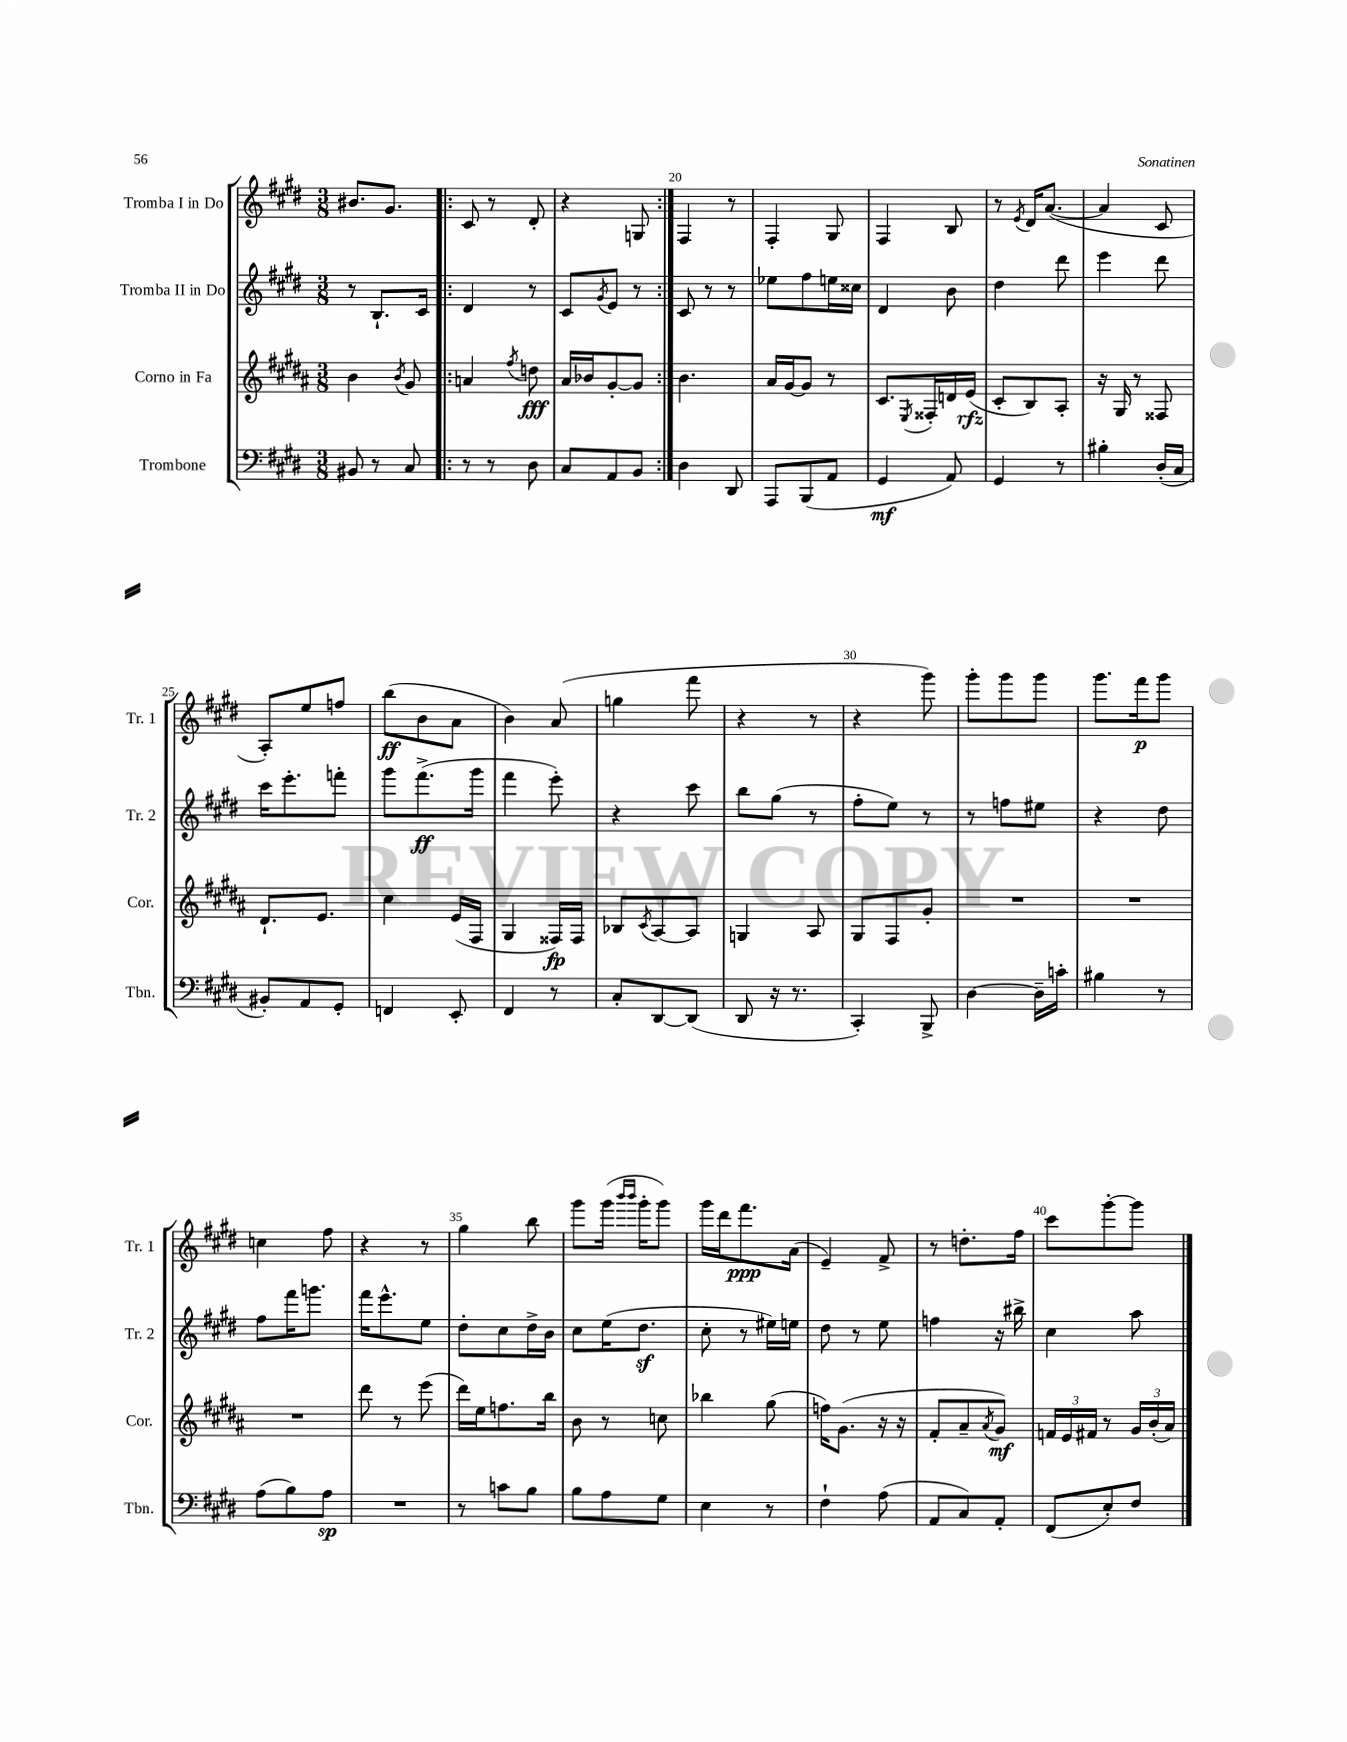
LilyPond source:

<<
\new StaffGroup <<
\new Staff = "s0" \with { instrumentName = "Tromba I in Do" shortInstrumentName = "Tr. 1" } {
    \clef treble \key e \major \numericTimeSignature \time 3/8
    bis'8. gis'8. |
    \repeat volta 2 { cis'8 r8 dis'8-. |
    r4 g8 | }
    fis4 r8 |
    fis4-. gis8 |
    fis4 b8 |
    r8 \acciaccatura { e'8 } dis'16 a'8.~( |
    a'4 cis'8 |
    a8-.) e''8 f''8 |
    b''8\ff( b'8 a'8 |
    b'4) a'8( |
    g''4 fis'''8 |
    r4 r8 |
    r4 gis'''8) |
    gis'''8-. gis'''8 gis'''8 |
    gis'''8. fis'''16\p gis'''8 |
    c''4 fis''8 |
    r4 r8 |
    gis''4 b''8 |
    gis'''8 gis'''16( \grace { b'''16 b'''16 } gis'''16-. gis'''8) |
    gis'''16 dis'''16 fis'''8.\ppp a'16( |
    e'4--) fis'8-> |
    r8 d''8.-. fis''16 |
    cis'''8 gis'''8~-. gis'''8 \bar "|." |
}
\new Staff = "s1" \with { instrumentName = "Tromba II in Do" shortInstrumentName = "Tr. 2" } {
    \clef treble \key e \major \numericTimeSignature \time 3/8
    r8 b8.-! cis'16 |
    \repeat volta 2 { dis'4 r8 |
    cis'8 \acciaccatura { gis'8 } e'8 r8 | }
    cis'8 r8 r8 |
    ees''8 fis''8 e''16 cisis''16 |
    dis'4 b'8 |
    dis''4 dis'''8 |
    e'''4 dis'''8 |
    cis'''16 e'''8.-. f'''8-. |
    gis'''8 fis'''8.->\ff( gis'''16 |
    fis'''4 e'''8-.) |
    r4 cis'''8 |
    b''8 gis''8( r8 |
    fis''8-. e''8) r8 |
    r8 f''8 eis''8 |
    r4 dis''8 |
    fis''8 fis'''16 g'''8. |
    fis'''16 e'''8.-^ e''8 |
    dis''8-. cis''8 dis''16-> b'16 |
    cis''8 e''16( dis''8.\sf |
    cis''8-. r8 eis''16) e''16 |
    dis''8 r8 e''8 |
    f''4 r16 bis''16-> |
    cis''4 a''8 \bar "|." |
}
\new Staff = "s2" \with { instrumentName = "Corno in Fa" shortInstrumentName = "Cor." } {
    \clef treble \key b \major \numericTimeSignature \time 3/8
    b'4 \acciaccatura { b'8 } gis'8 |
    \repeat volta 2 { a'4 \acciaccatura { fis''8 } d''8\fff |
    ais'16 bes'16 gis'8~-. gis'8 | }
    b'4. |
    ais'16 gis'16~ gis'8 r8 |
    cis'8. \acciaccatura { e8 } fisis16-. d'16 e'16\rfz( |
    cis'8-. b8) ais8-. |
    r16 gis16 r8 fisis8 |
    dis'8.-! e'8. |
    cis''4 e'16( fis16 |
    gis4 fisis16\fp) fisis16 |
    bes8 \acciaccatura { cis'8 } ais8~ ais8 |
    g4 ais8 |
    gis8 fis8 gis'8-. |
    R4. |
    R4. |
    R4. |
    dis'''8 r8 e'''8( |
    dis'''16) e''16 f''8. b''16 |
    b'8 r8 c''8 |
    bes''4 gis''8( |
    f''16) gis'8.( r16 r16 |
    fis'8-. ais'8-- \acciaccatura { ais'8 } gis'8\mf) |
    \tuplet 3/2 { f'16 e'16 fis'16 } r8 \tuplet 3/2 { gis'16 b'16-.( ais'16) } \bar "|." |
}
\new Staff = "s3" \with { instrumentName = "Trombone" shortInstrumentName = "Tbn." } {
    \clef bass \key e \major \numericTimeSignature \time 3/8
    bis,8 r8 cis8 |
    \repeat volta 2 { r8 r8 dis8 |
    cis8 a,8 b,8 | }
    dis4 dis,8 |
    a,,8 b,,8( a,8 |
    gis,4\mf a,8) |
    gis,4 r8 |
    bis4-. dis16-.( cis16 |
    bis,8-.) a,8 gis,8-. |
    f,4 e,8-. |
    fis,4 r8 |
    cis8-. dis,8~ dis,8( |
    dis,8 r16 r8. |
    cis,4-.) b,,8-> |
    dis4~ dis16-- c'16-. |
    bis4 r8 |
    a8( b8) a8\sp |
    R4. |
    r8 c'8 b8 |
    b8 a8 gis8 |
    e4 r8 |
    fis4-! a8( |
    a,8 cis8) a,8-. |
    fis,8( e8-.) fis8 \bar "|." |
}
>>
>>
\layout { \context { \Score currentBarNumber = #17 \override BarNumber.break-visibility = ##(#f #t #t) barNumberVisibility = #(every-nth-bar-number-visible 5) } }
